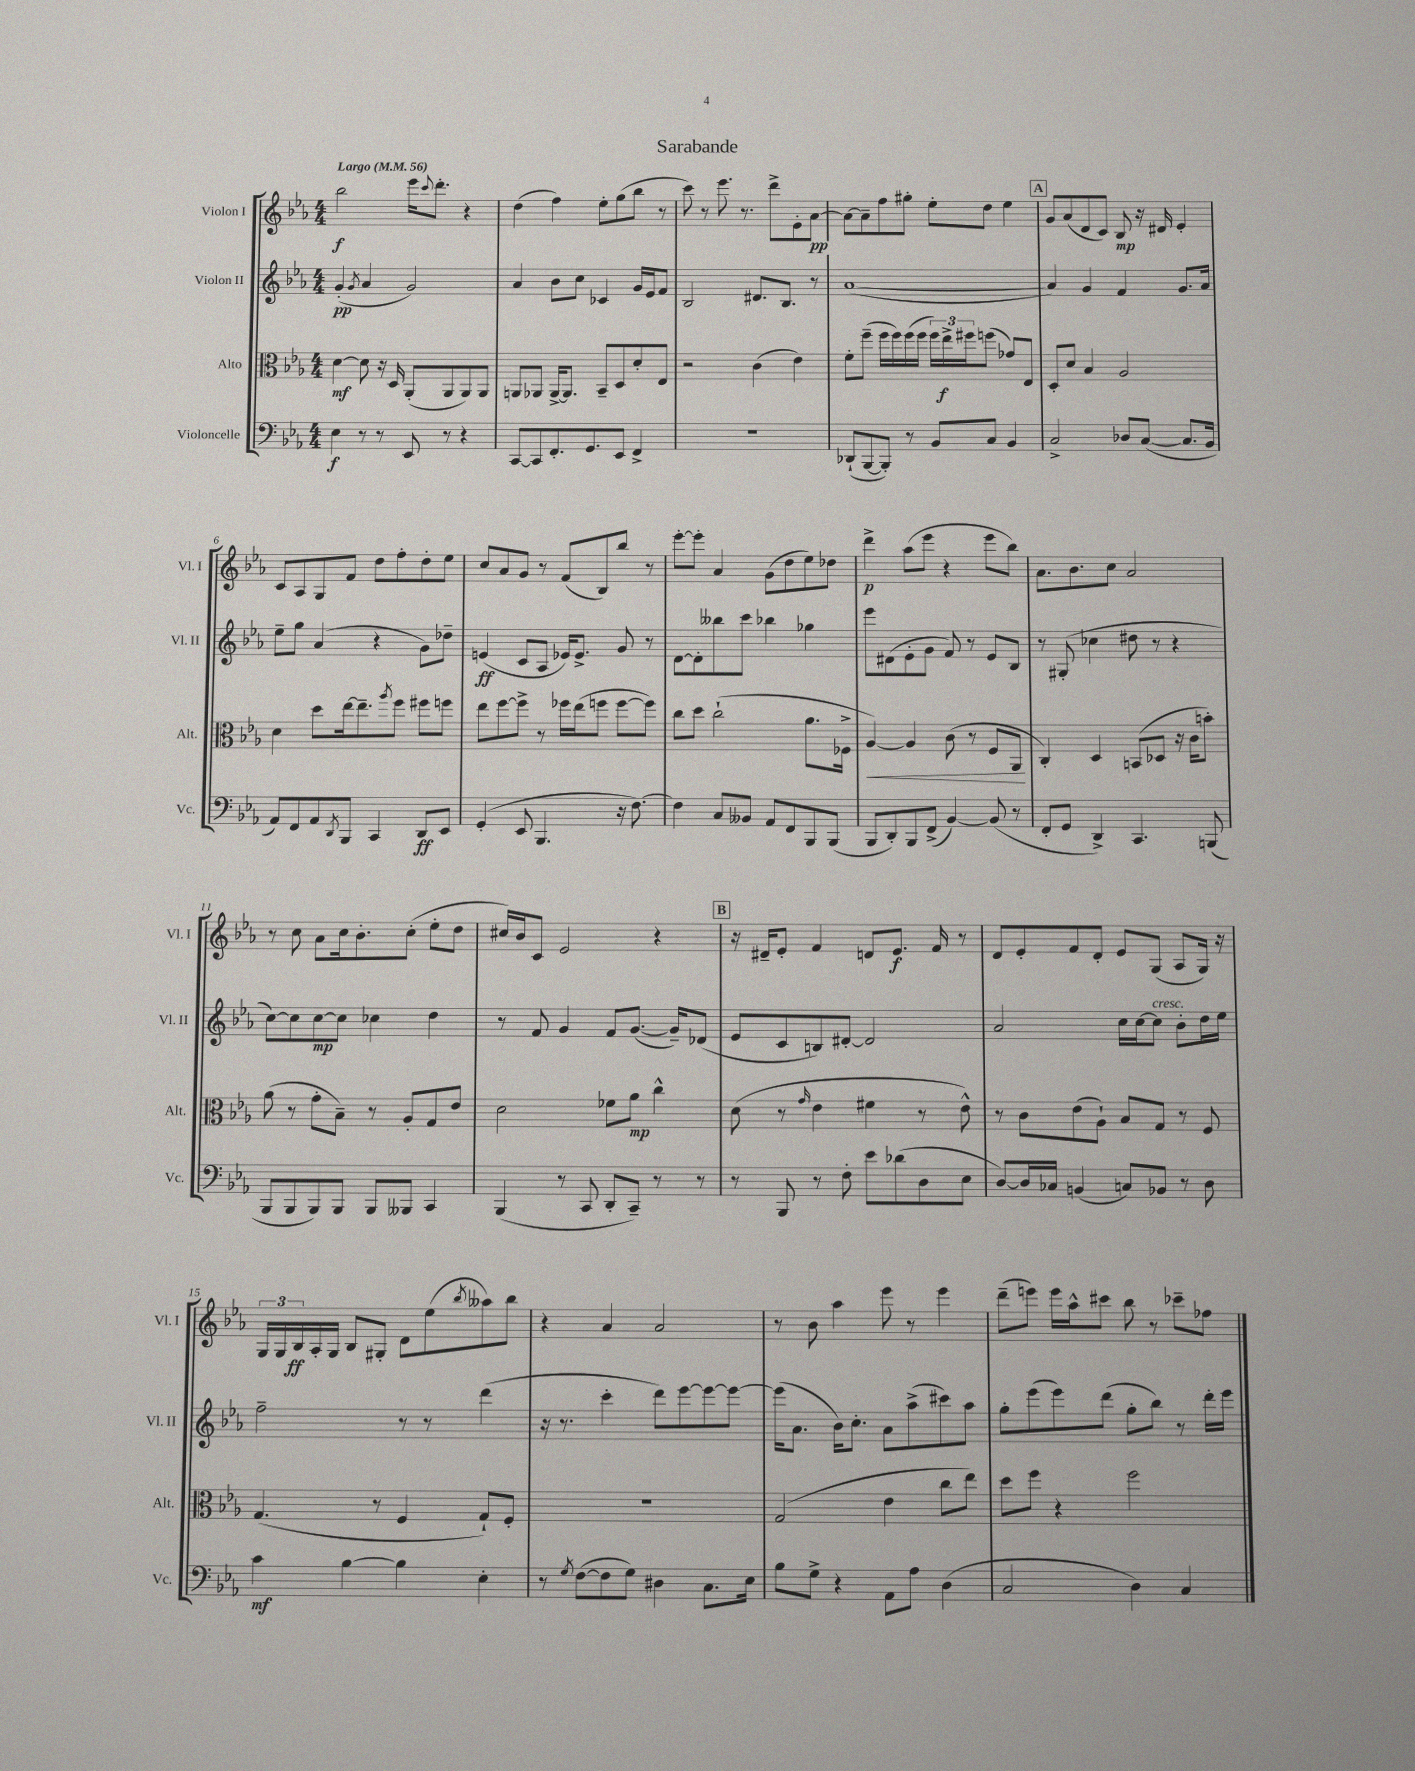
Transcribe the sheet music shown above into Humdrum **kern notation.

**kern	**dynam	**kern	**dynam	**kern	**dynam	**kern	**dynam
*part4	*part4	*part3	*part3	*part2	*part2	*part1	*part1
*staff4	*staff4	*staff3	*staff3	*staff2	*staff2	*staff1	*staff1
*I"Violoncelle	*	*I"Alto	*	*I"Violon II	*	*I"Violon I	*
*I'Vc.	*	*I'Alt.	*	*I'Vl. II	*	*I'Vl. I	*
*clefF4	*	*clefC3	*	*clefG2	*	*clefG2	*
*k[b-e-a-]	*	*k[b-e-a-]	*	*k[b-e-a-]	*	*k[b-e-a-]	*
*M4/4	*	*M4/4	*	*M4/4	*	*M4/4	*
*MM56	*	*MM56	*	*MM56	*	*MM56	*
=1	=1	=1	=1	=1	=1	=1	=1
!	!	!	!	!	!	!LO:TX:a:B:t=Largo	!
4E-\	f	[4d\	mf	(4g'/	pp	2bb-\	f
.	.	.	.	8qg/	.	.	.
8r	.	8d\]	.	4a-/	.	.	.
8r	.	16r	.	.	.	.	.
.	.	16D/	.	.	.	.	.
8EE-/	.	(8AA-'/L	.	2g/)	.	16eee-\KL	.
.	.	.	.	.	.	8qqccc/	.
.	.	.	.	.	.	8.ddd'\J	.
8r	.	8AA-/	.	.	.	.	.
4r	.	8AA-/)	.	.	.	4r	.
.	.	8AA-/J	.	.	.	.	.
=2	=2	=2	=2	=2	=2	=2	=2
[8CC/L	.	8AAn/L	.	4a-/	.	(4dd\	.
8CC/]	.	8AA-X/J	.	.	.	.	.
8.FF'/	.	[16AA-^/KL	.	8b-\L	.	4ff\)	.
.	.	8.AA-/J]	.	.	.	.	.
.	.	.	.	8cc\J	.	.	.
8.GG/	.	.	.	.	.	.	.
.	.	8BB-~/L	.	4c-X/	.	8ee-'\L	.
8EE-/J	.	8D/	.	.	.	(8gg\	.
4FF^/	.	8d'/	.	16g/LL	.	8bb-\J	.
.	.	.	.	16e-/J	.	.	.
.	.	8E-/J	.	8f/J	.	8r	.
=3	=3	=3	=3	=3	=3	=3	=3
1r	.	2r	.	2B-/	.	8ccc\)	.
.	.	.	.	.	.	8r	.
.	.	.	.	.	.	8.eee-\	.
.	.	.	.	.	.	8.r	.
.	.	(4c\	.	8.d#X/L	.	.	.
.	.	.	.	.	.	8ddd^\L	.
.	.	.	.	8.B-/J	.	.	.
.	.	4e-\)	.	.	.	8e-'\	.
.	.	.	.	8r	.	[8a-\J	pp
=4	=4	=4	=4	=4	=4	=4	=4
(8DD-X`/L	.	8f'\L	.	([1a-	.	8a-\L_	.
[8BBB-/	.	(8ff~\J	.	.	.	8a-~\]	.
8BBB-'/J])	.	16ff\LL	.	.	.	8ff\	.
.	.	16ff\)	.	.	.	.	.
8r	.	(16ff\	.	.	.	8gg#X'\J	.
.	.	16ff\JJ	.	.	.	.	.
8BB-/L	.	24ff\LL)	.	.	.	8ee-'\L	.
.	.	24ee-^\	f	.	.	.	.
.	.	24ff#X\J	.	.	.	.	.
8C/J	.	(8ffn\J	.	.	.	8dd\J	.
4BB-/	.	8g-X/L)	.	.	.	4ee-\	.
.	.	8E-/J	.	.	.	.	.
!!LO:REH:place=s1:t=A
=5	=5	=5	=5	=5	=5	=5	=5
2C^/	.	8D'/L	.	4a-/])	.	8g/L	.
.	.	8d/J	.	.	.	(8a-/	.
.	.	4B-/	.	4g/	.	8d/	.
.	.	.	.	.	.	8c/J)	.
8D-X/L	.	2A-/	.	4f/	.	8B-/	mp
([8C/J	.	.	.	.	.	16r	.
.	.	.	.	.	.	16d#X/	.
8.C/L]	.	.	.	8.g/L	.	4e-'/	.
16BB-/Jk	.	.	.	16a-/Jk	.	.	.
!!LO:LB:g=z
=6	=6	=6	=6	=6	=6	=6	=6
8AA-/L)	.	4d\	.	8ee-~\L	.	8c/L	.
8FF/	.	.	.	8gg\J	.	8A-/	.
8AA-/	.	8dd\L	.	(4a-/	.	8G/	.
8qDD/	.	.	.	.	.	.	.
8BBB-/J	.	[16ee-\k	.	.	.	8f/J	.
.	.	8.ee-~\]	.	.	.	.	.
4CC/	.	.	.	4r	.	8dd\L	.
.	.	8qaa-/	.	.	.	.	.
.	.	8ff\J	.	.	.	8ff'\	.
8DD/L	ff	8ff#X\L	.	8g\L)	.	8dd'\	.
8EE-/J	.	8ffn\J	.	8dd-X~\J	.	8ee-\J	.
=7	=7	=7	=7	=7	=7	=7	=7
(4GG'/	.	8ee-\L	.	(4en/	ff	8cc/L	.
.	.	[8ff\	.	.	.	8a-/	.
8EE-/	.	8ff^\J]	.	8c/L	.	8g/J	.
4.BBB-/	.	8r	.	8A-/J	.	8r	.
.	.	16ff-X\LL	.	16e-X/KL)	.	(8f/L	.
.	.	(16ee-\J	.	8.e-^/J	.	.	.
.	.	8ffn\J	.	.	.	8B-/)	.
16r	.	[8ff\L	.	8g/	.	8bb-/J	.
[8.F\)	.	.	.	.	.	.	.
.	.	8ff\J])	.	8r	.	8r	.
=8	=8	=8	=8	=8	=8	=8	=8
4F\]	.	8cc\L	.	[8d\L	.	[8eee-'\L	.
.	.	8dd\J	.	8d'\]	.	8eee-'\J]	.
8C/L	.	(2cc`\	.	8bb--X\	.	4a-/	.
8BB--X/J	.	.	.	8ccc\J	.	.	.
8AA-/L	.	.	.	4bb-X\	.	(8g\L	.
8FF/	.	.	.	.	.	8dd\	.
8BBB-/	.	8.a-\L	.	4gg-X\	.	8ee-\)	.
(8BBB-/J	.	.	.	.	.	8dd-X\J	.
.	.	16F-X^\Jk	.	.	.	.	.
=9	=9	=9	=9	=9	=9	=9	=9
!	!	!	!LO:HP:b	!	!	!	!
8BBB-/L	.	[4A-/)	<	8eee-\L	.	4ddd^\	p
8DD'/)	.	.	.	(8d#X\	.	.	.
8BBB-/	.	4A-/]	.	8e-'\	.	(8aa-\L	.
(8FF^/J	.	.	.	8g\J	.	8eee-\J	.
[4BB-/)	.	(8c\	.	8f/)	.	4r	.
.	.	8r	.	8r	.	.	.
(8BB-/]	.	8F/L	.	8e-/L	.	8eee-\L	.
8r	.	8AA-/J	.	8B-/J	.	8bb-\J)	.
.	.	.	[	.	.	.	.
=10	=10	=10	=10	=10	=10	=10	=10
8FF'/L	.	4C'/)	.	8r	.	8.a-\L	.
8GG/J	.	.	.	(8G#X'/	.	.	.
.	.	.	.	.	.	8.b-\	.
4DD^/)	.	4D/	.	4cc-X\	.	.	.
.	.	.	.	.	.	8cc\J	.
4.CC/	.	(8BBn/L	.	8dd#X\	.	2a-/	.
.	.	8D-X/J	.	8r	.	.	.
.	.	16r	.	4r	.	.	.
.	.	16c\KL	.	.	.	.	.
(8BBBn/	.	8bn'\J)	.	.	.	.	.
!!LO:LB:g=z
=11	=11	=11	=11	=11	=11	=11	=11
8BBB-/L	.	(8a-\	.	[8cc\L)	.	8r	.
8BBB-/	.	8r	.	8cc\]	.	8cc\	.
8BBB-/)	.	8g'\L	.	[8cc\	mp	8a-\L	.
8BBB-/J	.	8B-~\J)	.	8cc\J]	.	16cc\k	.
.	.	.	.	.	.	8.b-'\	.
8BBB-/L	.	8r	.	4cc-X\	.	.	.
8BBB--X/J	.	8A-'/L	.	.	.	(8cc'\J	.
4CC/	.	8G/	.	4dd\	.	8ee-'\L	.
.	.	8e-/J	.	.	.	8dd\J	.
=12	=12	=12	=12	=12	=12	=12	=12
(4BBB-/	.	2d\	.	8r	.	16cc#X/LL)	.
.	.	.	.	.	.	16b-/J	.
.	.	.	.	8f/	.	8c/J	.
8r	.	.	.	4g/	.	2e-/	.
8CC/	.	.	.	.	.	.	.
8DD'/L	.	8f-X\L	.	8f/L	.	.	.
8CC~/J)	.	8a-\J	mp	([8.g/J	.	.	.
8r	.	4cc^^\	.	.	.	4r	.
.	.	.	.	16g~/KL])	.	.	.
8r	.	.	.	(8d-X/J	.	.	.
!!LO:REH:place=s1:t=B
=13	=13	=13	=13	=13	=13	=13	=13
8r	.	(8d\	.	8e-/L	.	16r	.
.	.	.	.	.	.	16d#X~/KL	.
8BBB-/	.	8r	.	8c/	.	8e-'/J	.
.	.	16qqg/	.	.	.	.	.
8r	.	4e-\	.	8Bn/)	.	4f/	.
8F'\	.	.	.	[8d#X'/J	.	.	.
8e-\L	.	4f#X\	.	2d#/]	.	8dn/L	.
(8d-X\	.	.	.	.	.	8.e-/J	f
8D\	.	8r	.	.	.	.	.
.	.	.	.	.	.	16f/	.
8E-\J	.	8e-^^\)	.	.	.	8r	.
=14	=14	=14	=14	=14	=14	=14	=14
[8D/L)	.	8r	.	2a-/	.	8d/L	.
16D/L]	.	8c\L	.	.	.	8e-'/	.
16C-X/JJ	.	.	.	.	.	.	.
(4BBn/	.	(8e-\	.	.	.	8f/	.
.	.	8A-`\J)	.	.	.	8d'/J	.
8Cn/L)	.	8B-/L	.	16cc\LL	.	8e-/L	.
.	.	.	.	[16cc\J	.	.	.
!	!	!	!	!LO:TX:a:i:t=cresc.	!	!	!
8BB-X/J	.	8G/J	.	8cc\J]	.	(8G/J	.
8r	.	8r	.	8b-'\L	.	8A-/L	.
8D\	.	8F/	.	16dd\L	.	16G/Jk)	.
.	.	.	.	16ee-\JJ	.	16r	.
!!LO:LB:g=z
=15	=15	=15	=15	=15	=15	=15	=15
4c\	mf	(4.G/	.	2ff~\	.	24G/LL	.
.	.	.	.	.	.	24G/	.
.	.	.	.	.	.	24B-/	ff
.	.	.	.	.	.	16A-'/	.
.	.	.	.	.	.	16G/JJ	.
[4B-\	.	.	.	.	.	8B-/L	.
.	.	8r	.	.	.	8G#X'/J	.
4B-\]	.	4F/	.	8r	.	8d\L	.
.	.	.	.	8r	.	(8ee-\	.
.	.	.	.	.	.	8qbb-/	.
4E-'\	.	8G`/L)	.	(4ddd\	.	8aa--X\)	.
.	.	8F'/J	.	.	.	8bb-\J	.
=16	=16	=16	=16	=16	=16	=16	=16
8r	.	1r	.	16r	.	4r	.
.	.	.	.	8.r	.	.	.
8qG/	.	.	.	.	.	.	.
([8F\L	.	.	.	.	.	.	.
8F\]	.	.	.	4ccc'\	.	4a-/	.
8G\J)	.	.	.	.	.	.	.
4D#X\	.	.	.	8ddd\L)	.	2a-/	.
.	.	.	.	[8eee-\	.	.	.
8.C\L	.	.	.	8eee-\_	.	.	.
.	.	.	.	8eee-\J_	.	.	.
16E-\Jk	.	.	.	.	.	.	.
=17	=17	=17	=17	=17	=17	=17	=17
8B-\L	.	(2G/	.	(16eee-\KL]	.	8r	.
.	.	.	.	8.a-\J	.	.	.
8G^\J	.	.	.	.	.	8b-\	.
4r	.	.	.	16b-\KL)	.	4aa-\	.
.	.	.	.	8.cc'\J	.	.	.
8AA-\L	.	4e-\	.	8a-\L	.	8eee-\	.
8A-\J	.	.	.	(8aa-^\	.	8r	.
(4D\	.	8cc\L	.	8ccc#X\)	.	4eee-\	.
.	.	8ee-\J)	.	8aa-\J	.	.	.
=18	=18	=18	=18	=18	=18	=18	=18
2C/	.	8dd\L	.	8gg'\L	.	(8ddd~\L	.
.	.	8ff\J	.	(8eee-\	.	8eeen\J)	.
.	.	4r	.	8eee-\)	.	16eee\LL	.
.	.	.	.	.	.	16aa-^^\J	.
.	.	.	.	(8ddd\J	.	8ccc#X\J	.
4D\)	.	2ff\	.	8gg'\L	.	8bb-\	.
.	.	.	.	8bb-\J)	.	8r	.
4C/	.	.	.	8r	.	8ccc-X~\L	.
.	.	.	.	16ddd'\LL	.	8ff-X\J	.
.	.	.	.	16eee-\JJ	.	.	.
==	==	==	==	==	==	==	==
*-	*-	*-	*-	*-	*-	*-	*-
